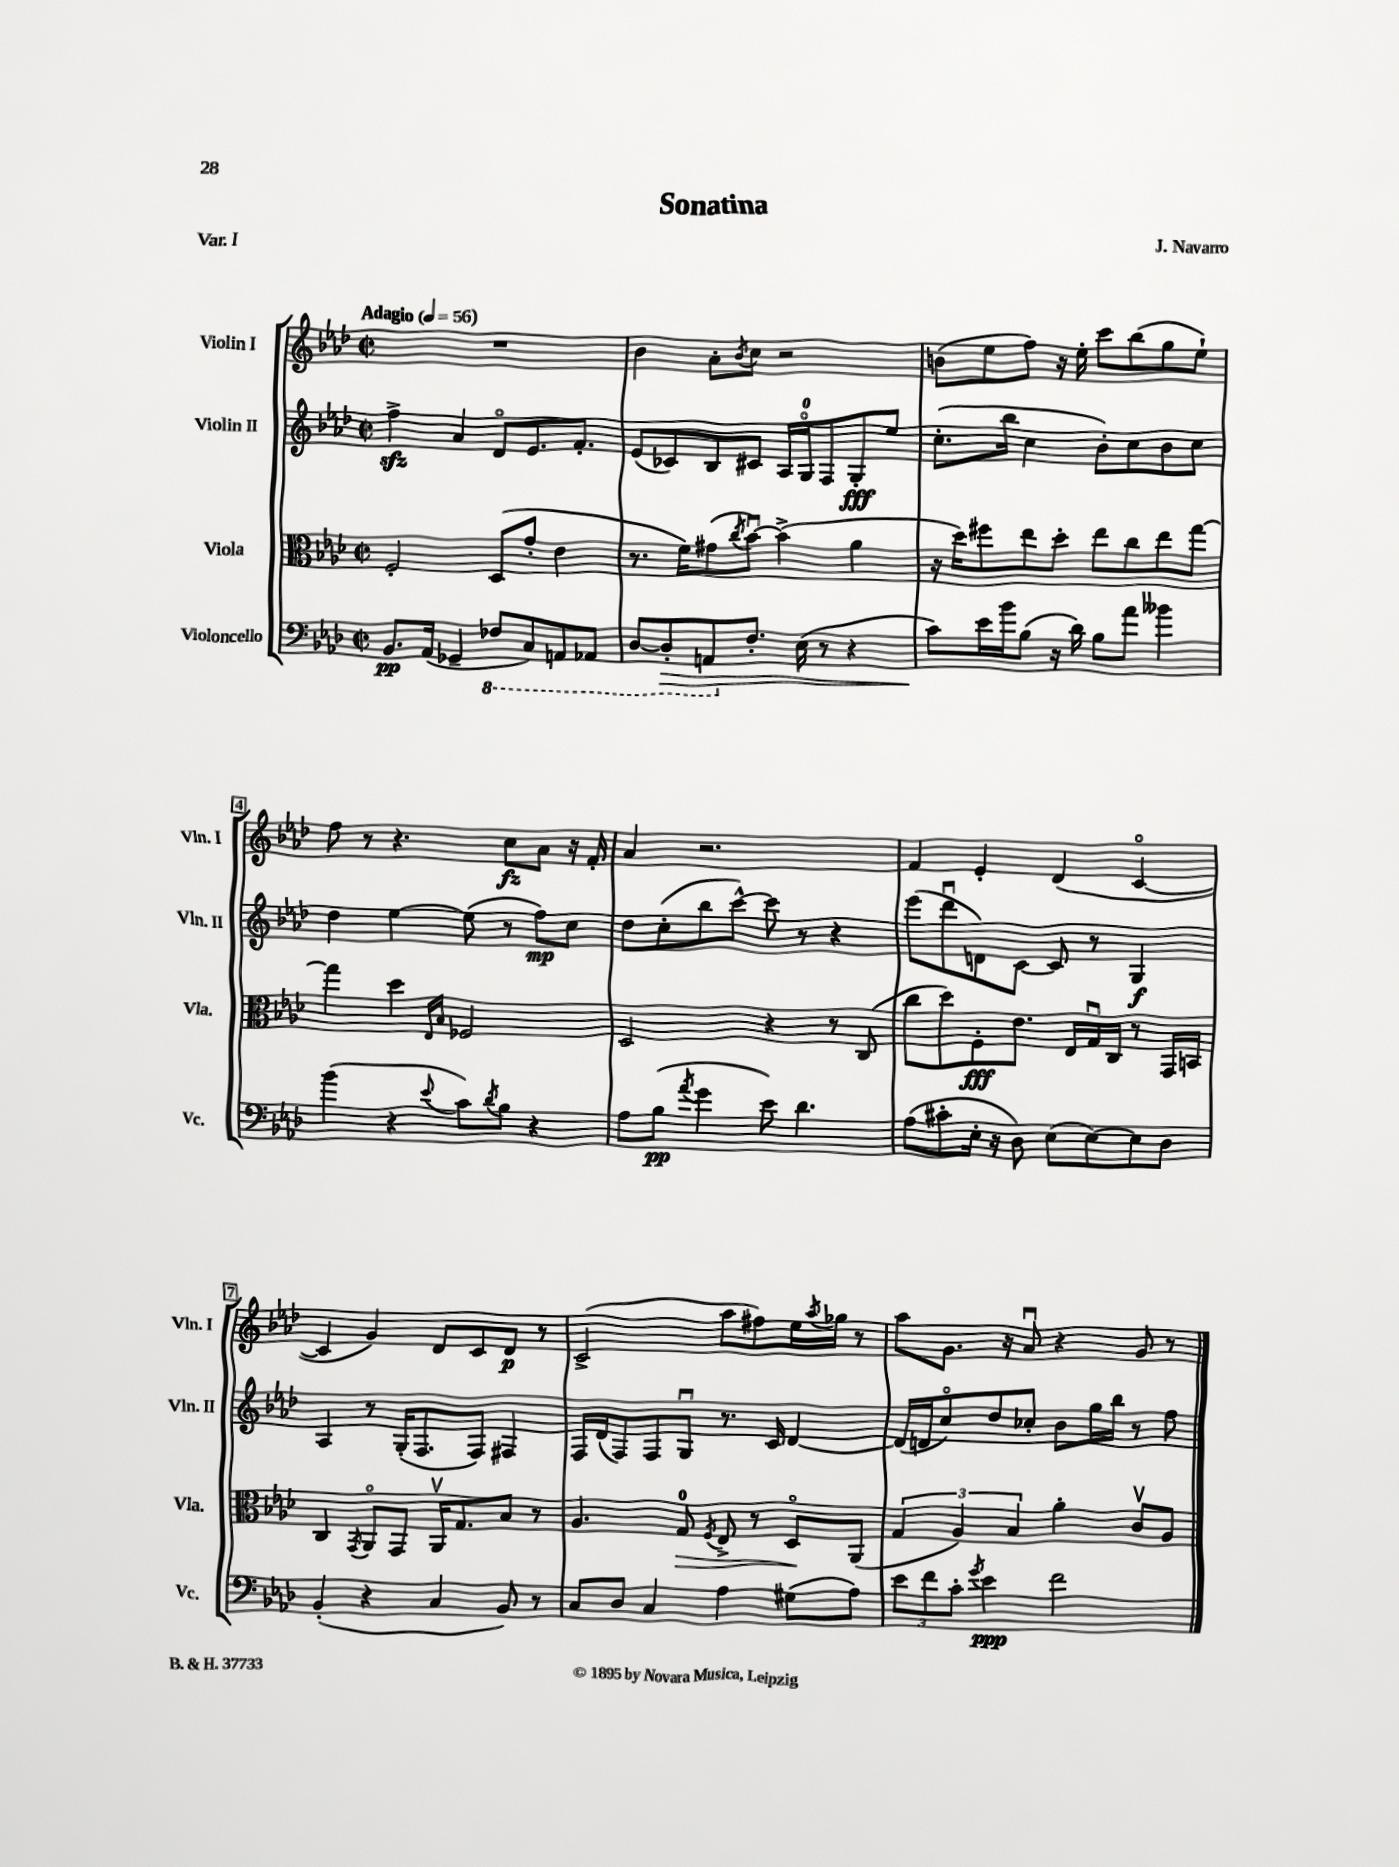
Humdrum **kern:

**kern	**kern	**kern	**kern
*staff4	*staff3	*staff2	*staff1
*clefF4	*clefC3	*clefG2	*clefG2
*k[b-e-a-d-]	*k[b-e-a-d-]	*k[b-e-a-d-]	*k[b-e-a-d-]
*M2/2	*M2/2	*M2/2	*M2/2
*met(c|)	*met(c|)	*met(c|)	*met(c|)
*MM56	*MM56	*MM56	*MM56
8.BB-	2F'	4ff^	1r
(16AA-	.	.	.
4GG-~	.	4a-	.
8FF-	(8D-	8d-o	.
8CC)	8g'	8.e-	.
8AAA	4e-	.	.
.	.	8.f'	.
8AAA-	.	.	.
=	=	=	=
[8DD-	8.r	(8e-	4b-
8DD-']	.	8c-)	.
.	16f)	.	.
8AAA	(8g#	8B-	8a-'
.	8qcc	.	8qb-
8.F'	[8b-u)	8c#	8cc
.	(4b-^]	16A-	2r
(16E-	.	16Go	.
8r	.	8F	.
4r	4a-	8G'	.
.	.	8ee-	.
=	=	=	=
8c)	16r	(8.cc'	(8b
.	16dd-)	.	.
16e-	8ff#	.	8ee-
16b-	.	16bb-	.
(8B-	8ee-	4cc	8ff)
16r	8dd-'	.	16r
16d-)	.	.	16ee-'
8B-	8ee-	8b-')	8ccc
8a-	8cc	8cc	(8bb-
4b--	8ee-	8b-	8gg
.	[8gg	8cc	8ee-`)
=	=	=	=
(4b-	4gg]	4dd-	8ff
.	.	.	8r
4r	4dd-	[4ee-	4.r
.	16qqE-	.	.
8qqe-	16qqB-	.	.
8c)	2F-	(8ee-]	.
8qd-	.	.	.
8B-	.	8r	8cc
4r	.	8ff)	8a-
.	.	8cc	16r
.	.	.	16f'
=	=	=	=
8A-	2D-	8dd-	4a-
(8B-	.	(8cc'	.
8qa-	.	.	.
4g	.	8bb-	2.r
.	.	[8ccc^^)	.
8e-)	4r	8ccc]	.
4.d-	.	8r	.
.	8r	4r	.
.	(8C	.	.
=	=	=	=
(8A-	8cc	(8eee-	4f
8c#'	8dd-)	8ddd-u	.
16E-'	8F'	8d)	4e-'
16r	.	.	.
8D-)	8.e-	[8c	.
(8E-	.	8c]	(4d-
.	16E-	.	.
[8E-)	16Gu	8r	.
.	16C	.	.
8E-]	8r	4G	[4co
8D-	16GG	.	.
.	16BB	.	.
=	=	=	=
(4BB-'	4C	4A-	4c]
.	8qGG	.	.
4r	8AA-o	8r	4g)
.	8GG	(16G'	.
.	.	8.F	.
4C	16AA-v	.	8d-
.	8.G	.	.
.	.	8F)	8c
8BB-)	8B-	4F#	8d-
8r	8r	.	8r
=	=	=	=
8C	4.A-	16F	(2c^
.	.	(16d-	.
8D-	.	8F)	.
4C	.	8F	.
.	8G	8Gu	.
.	8qF	.	.
4A-	8E-^	8.r	8aa-
.	8r	.	8ff#)
.	.	16c	.
(8G#	8D-o	[4d-	16ee-
.	.	.	8qaa-
.	.	.	16gg-
8A-)	(8AA-	.	8r
=	=	=	=
12e-	6G	(16d-]	8aa-
.	.	16d	.
12f	.	.	.
.	.	8cco)	8.g
12c'	6A-)	.	.
8qg	.	.	.
4e-	.	8dd-	.
.	.	.	16r
.	6B-	.	.
.	.	8cc-'	8a-u
2f	4a-'	8b-	4r
.	.	16gg	.
.	.	16bb-	.
.	8cv	8r	8g
.	8A-	8ff	8r
==	==	==	==
*-	*-	*-	*-
